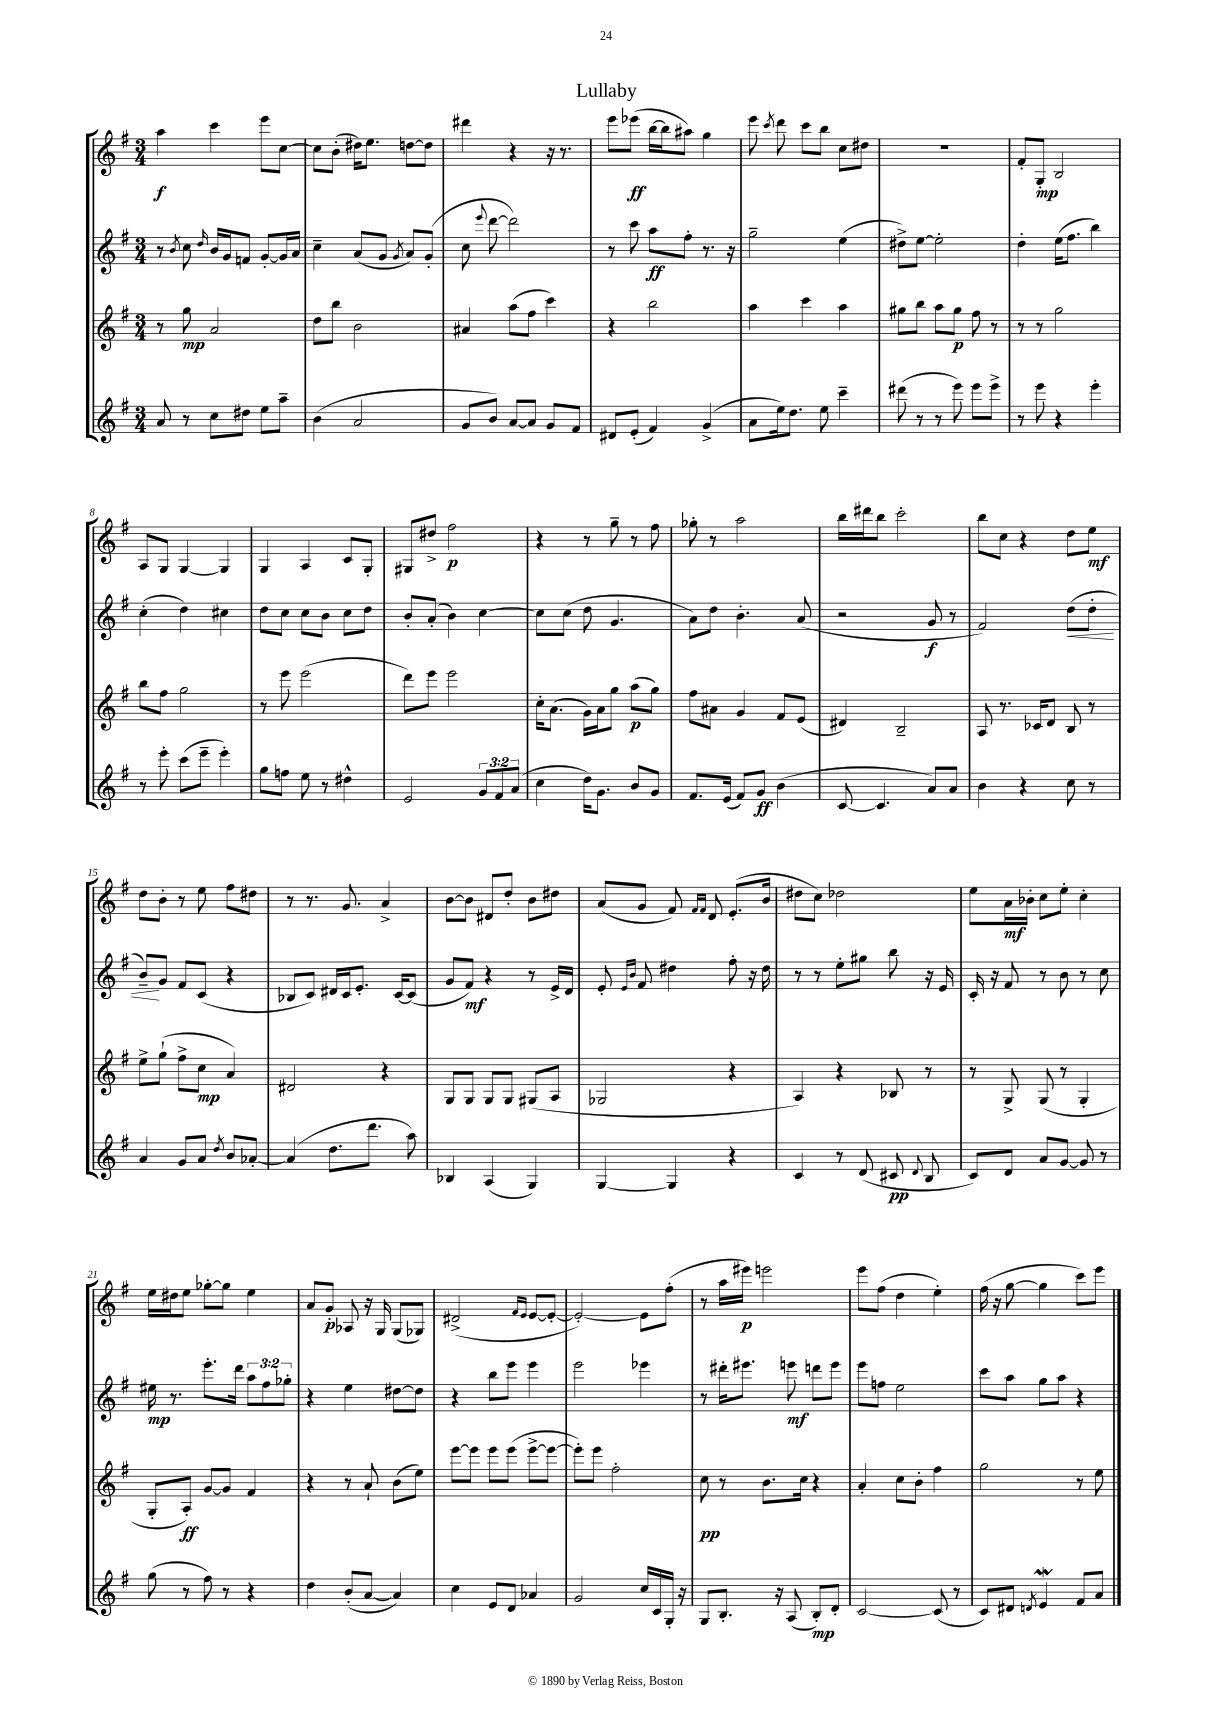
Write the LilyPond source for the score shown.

\header { title = "Lullaby" }
<<
\new StaffGroup <<
\new Staff = "s0" {
    \clef treble \key g \major \numericTimeSignature \time 3/4
    \autoBeamOff a''4\f c'''4 e'''8[ c''8]~ |
    c''8[ b'8]-.( dis''16[) e''8.] d''8[~ d''8] |
    dis'''4 r4 r16 r8. |
    e'''8[ ees'''8]\ff( b''16[~ b''16 ais''8]) g''4 |
    e'''8 \acciaccatura { c'''8 } d'''8 c'''8[ b''8] c''8[ dis''8] |
    R2. |
    fis'8[-. g8]-.\mp b2 |
    a8[ g8] g4~ g4 |
    g4 a4 c'8[ g8]-. |
    gis8[ dis''8]-> fis''2\p |
    r4 r8 g''8-- r8 fis''8 |
    ges''8-. r8 a''2 |
    b''16[ dis'''16 b''8] c'''2-. |
    b''8[ c''8] r4 d''8[ e''8]\mf |
    d''8[ b'8]-. r8 e''8 fis''8[ dis''8] |
    r8 r8. g'8. a'4-> |
    b'8[~ b'8] dis'8[ d''8]-. b'8[ dis''8] |
    a'8[( g'8] fis'8) \grace { fis'16[ fis'16] } d'8 e'8.[-.( b'16] |
    dis''8[ c''8]) des''2 |
    e''8[ a'16\mf bes'16]-. c''8[ e''8]-. c''4-. |
    e''16[ dis''16 e''8] ges''8[~-. ges''8] e''4 |
    a'8[ g'8]-.\p aes8 r16 g16 g8[( ges8]) |
    dis'2->( \grace { fis'16[ e'16] } e'8[~ e'8]~-. |
    e'2~-.) e'8[ fis''8]-.( |
    r8 a''16[ eis'''16]\p) e'''2 |
    e'''8[ fis''8]( d''4 e''4-.) |
    fis''16( r16 g''8~ g''4 c'''8[) e'''8] \bar "|." |
}
\new Staff = "s1" {
    \clef treble \key g \major \numericTimeSignature \time 3/4 \override Staff.TupletNumber.text = #tuplet-number::calc-fraction-text
    \autoBeamOff r8 \acciaccatura { b'8 } c''8 \grace { d''16 } b'16[ g'16 f'8] g'8[~-. g'16 a'16] |
    c''4-- a'8[( g'8] \acciaccatura { g'8 } a'8[) g'8]-.( |
    c''8 \appoggiatura { e'''8 } d'''8~ d'''2) |
    r8 c'''8 a''8[\ff fis''8]-. r8. r16 |
    g''2-- e''4( |
    dis''8[->) e''8]~ e''2-. |
    d''4-. e''16[( fis''8.] b''4) |
    c''4-.( d''4) cis''4 |
    d''8[ c''8] c''8[ b'8] c''8[ d''8] |
    b'8[-. a'8]-.( b'4) c''4~ |
    c''8[ c''8]( d''8 g'4. |
    a'8[) d''8] b'4.-. a'8( |
    r2 g'8\f r8 |
    fis'2) d''8[\<( d''8]-. |
    b'8[--\!) g'8] fis'8[ c'8]( r4 |
    bes8[ c'8]) dis'16[ c'16 e'8.]-. c'16[~ c'8]( |
    g'8[ fis'8]\mf) r4 r8 e'16[-> d'16] |
    e'8-. \grace { e'16[ b'16] } fis'8 dis''4 fis''8-. r16 dis''16 |
    r8 r8 e''8[-. gis''8] b''8 r16 e'16 |
    c'16-. r16 fis'8 r8 b'8 r8 c''8 |
    eis''16\mp r8. e'''8.[-. d'''16] \tuplet 3/2 { a''8[ fis''8 ges''8]-. } |
    r4 e''4 dis''8[~ dis''8] |
    r4 b''8[ e'''8] e'''4 |
    e'''2 ees'''4 |
    r8 dis'''16[-. eis'''8.] e'''8\mf d'''8[ e'''8] |
    e'''8[ f''8] e''2 |
    c'''8[ a''8] g''8[ a''8] r4 \bar "|." |
}
\new Staff = "s2" {
    \clef treble \key g \major \numericTimeSignature \time 3/4
    \autoBeamOff r8 g''8\mp a'2 |
    d''8[ b''8] b'2 |
    ais'4 a''8[( fis''8] c'''4) |
    r4 b''2 |
    a''4 c'''4 a''4 |
    gis''8[ b''8] a''8[ gis''8]\p fis''8 r8 |
    r8 r8 g''2 |
    b''8[ fis''8] g''2 |
    r8 e'''8 e'''2( |
    d'''8[) e'''8] e'''2 |
    c''16[-. a'8.]( g'16[) a'16 g''8] a''8[\p( g''8]) |
    fis''8[ ais'8] g'4 fis'8[ e'8]( |
    dis'4) b2-- |
    a8 r8. ces'16[ d'8] b8 r8 |
    e''8[-> g''8]-!( fis''8[-> c''8]\mp a'4) |
    dis'2 r4 |
    g8[ g8] g8[ g8] gis8[( a8] |
    ges2 r4 |
    a4) r4 bes8 r8 |
    r8 g8-> g8( r8 g4-. |
    g8[-. a8]-.\ff) g'8[~ g'8] fis'4 |
    r4 r8 a'8-! b'8[( e''8]) |
    e'''8[~ e'''8] e'''8[ e'''8]( e'''8[~-> e'''8]~ |
    e'''8[-.) e'''8] fis''2-. |
    c''8\pp r8 b'8.[ c''16] r4 |
    a'4-. c''8[ b'8]-. fis''4 |
    g''2 r8 e''8 \bar "|." |
}
\new Staff = "s3" {
    \clef treble \key g \major \numericTimeSignature \time 3/4 \override Staff.TupletNumber.text = #tuplet-number::calc-fraction-text
    \autoBeamOff a'8 r8 c''8[ dis''8] e''8[ a''8]-- |
    b'4( a'2 |
    g'8[ b'8]) a'8[~ a'8] g'8[ fis'8] |
    dis'8[ e'8]-.( fis'4) g'4->( |
    a'8[ e''16) d''8.] e''8 c'''4-- |
    dis'''8( r8 r8 e'''8) e'''8[ e'''8]-> |
    r8 e'''8 r4 e'''4-. |
    r8 e'''8-. c'''8[( e'''8]-- e'''4-.) |
    g''8[ f''8] e''8 r8 dis''4-^ |
    e'2 \tuplet 3/2 { g'8[ fis'8 a'8]( } |
    c''4 d''16[) g'8.] b'8[ g'8] |
    fis'8.[ e'16]( fis'8[) g'8]\ff b'4( |
    c'8~ c'4. a'8[) a'8] |
    b'4 r4 c''8 r8 |
    a'4 g'8[ a'8] \acciaccatura { d''8 } b'8[ aes'8]~-. |
    aes'4( d''8.[ d'''8.] a''8) |
    bes4 a4( g4) |
    g4~ g4 r4 |
    c'4 r8 d'8( cis'8\pp \appoggiatura { d'8 } b8 |
    c'8[) d'8] a'8[ g'8]~ g'8 r8 |
    g''8( r8 fis''8) r8 r4 |
    d''4 b'8[-.( a'8]~ a'4) |
    c''4 e'8[ d'8] aes'4 |
    g'2 c''16[ c'16 g16]-. r16 |
    g8[ b8.]-. r16 a8( b8[-.\mp) d'8]-. |
    c'2~ c'8( r8 |
    c'8[) dis'8] \acciaccatura { d'8 } e'4\mordent fis'8[ a'8] \bar "|." |
}
>>
>>
